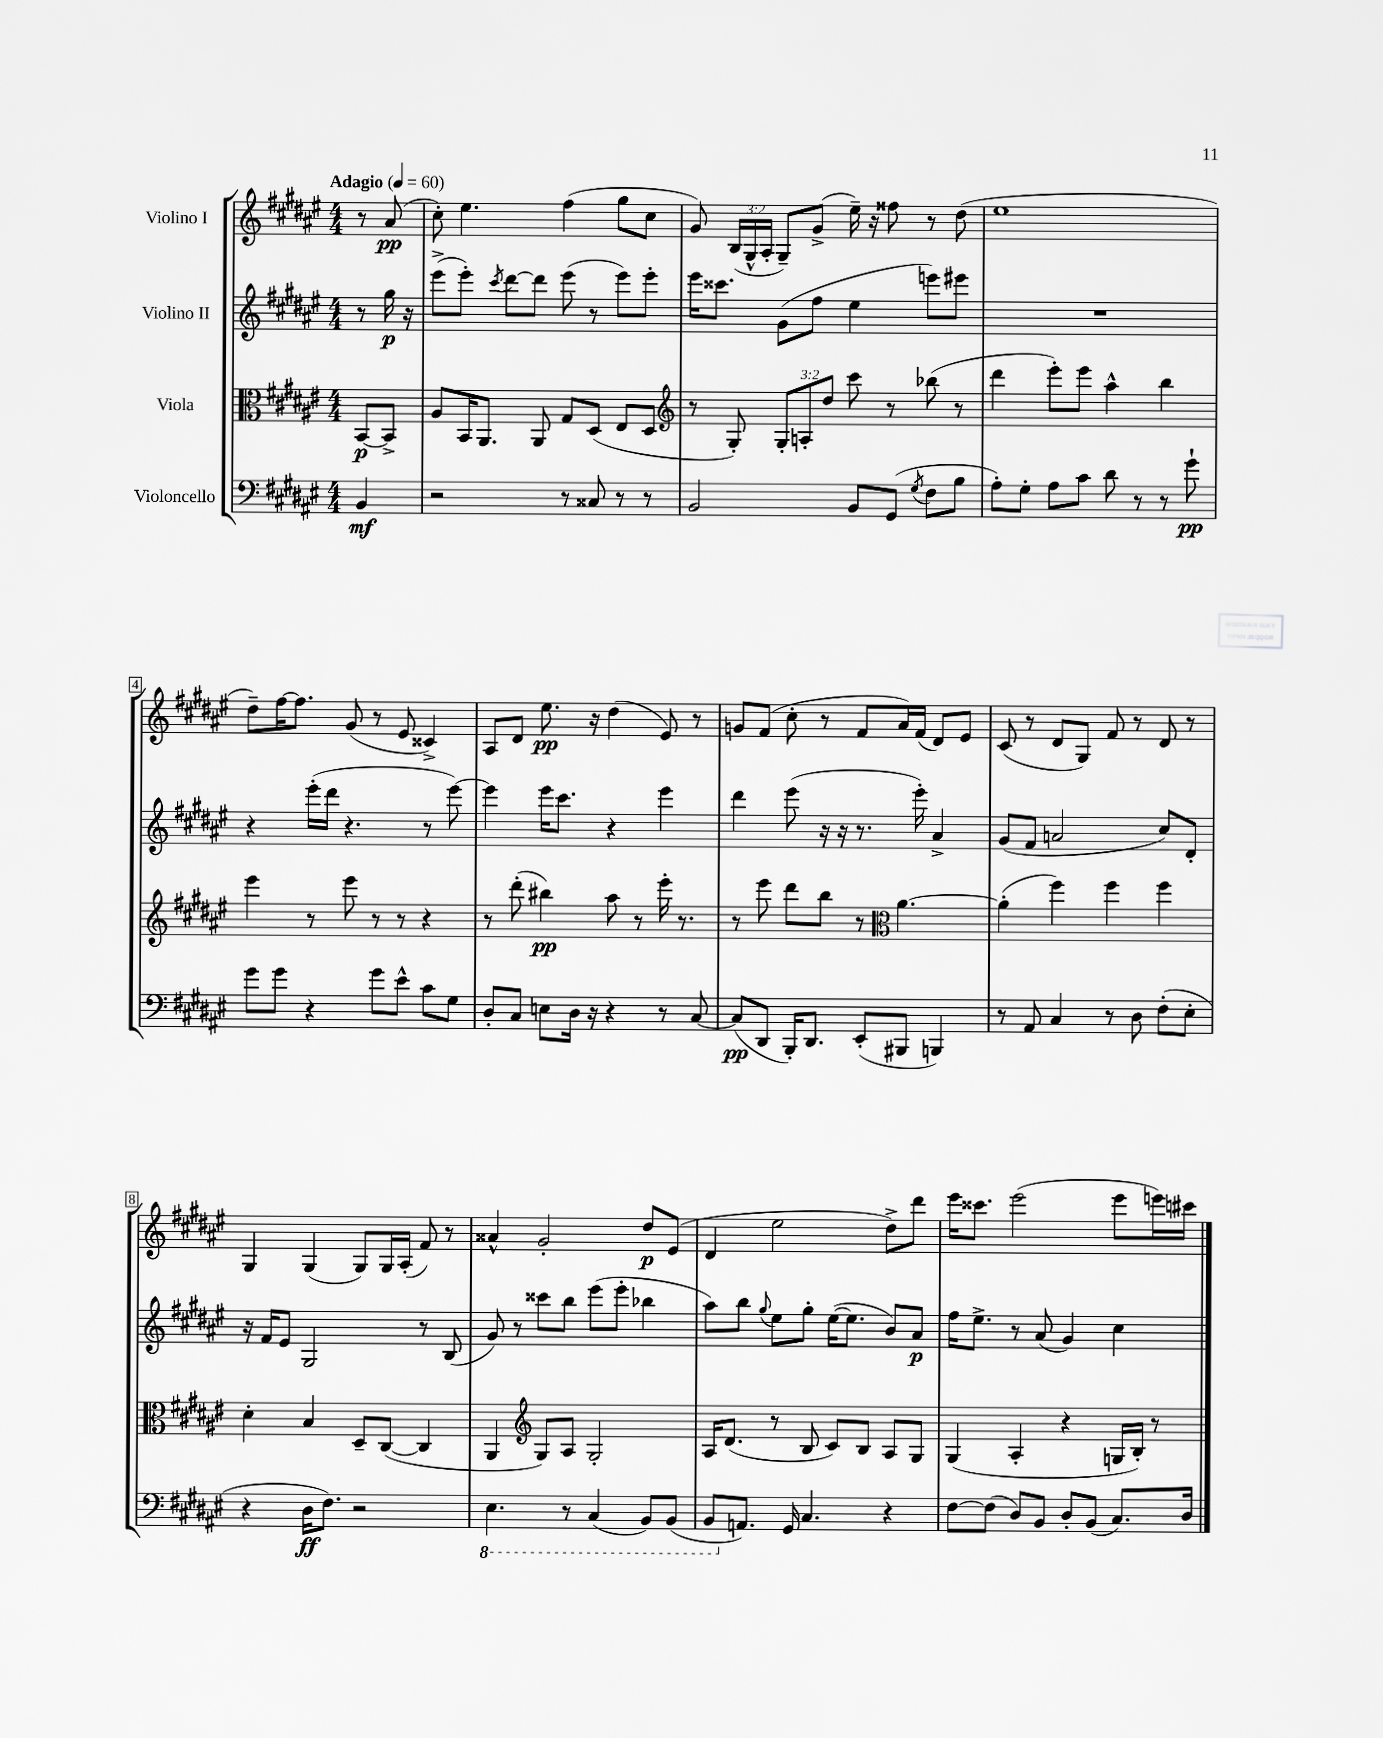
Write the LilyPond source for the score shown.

<<
\new StaffGroup <<
\new Staff = "s0" \with { instrumentName = "Violino I" } {
    \clef treble \key fis \major \numericTimeSignature \time 4/4 \override Staff.TupletNumber.text = #tuplet-number::calc-fraction-text \partial 4 \tempo "Adagio" 4 = 60
    \autoBeamOff r8 ais'8\pp( |
    cis''8-.) eis''4. fis''4( gis''8[ cis''8] |
    gis'8) \tuplet 3/2 { b16[( gis16-^ ais16]-. } gis8[--) gis'8]->( eis''16--) r16 fisis''8 r8 dis''8( |
    eis''1 |
    dis''8[--) fis''16~ fis''8.] gis'8( r8 eis'8 cisis'4->) |
    ais8[ dis'8] eis''8.\pp r16 dis''4( eis'8) r8 |
    g'8[ fis'8]( cis''8-. r8 fis'8[ ais'16) fis'16]( dis'8[) eis'8] |
    cis'8( r8 dis'8[ gis8]) fis'8 r8 dis'8 r8 |
    gis4 gis4( gis8[) gis16 ais16]-.( fis'8) r8 |
    aisis'4-^ gis'2-. dis''8[\p eis'8]( |
    dis'4 eis''2 dis''8[->) dis'''8] |
    eis'''16[ cisis'''8.] eis'''2( eis'''8[ e'''16) cis'''16] \bar "|." |
}
\new Staff = "s1" \with { instrumentName = "Violino II" } {
    \clef treble \key fis \major \numericTimeSignature \time 4/4 \partial 4
    \autoBeamOff r8 gis''16\p r16 |
    eis'''8[->( eis'''8]-.) \acciaccatura { cis'''8 } dis'''8[~ dis'''8] eis'''8( r8 eis'''8[) eis'''8]-. |
    eis'''16[ cisis'''8.] gis'8[( fis''8] eis''4 e'''8[) eis'''8] |
    R1 |
    r4 eis'''16[-.( dis'''16] r4. r8 eis'''8~) |
    eis'''4 eis'''16[ cis'''8.] r4 eis'''4 |
    dis'''4 eis'''8( r16 r16 r8. eis'''16-.) ais'4-> |
    gis'8[( fis'8] a'2 cis''8[) dis'8]-. |
    r16 fis'16[ eis'8] gis2 r8 b8( |
    gis'8) r8 cisis'''8[ b''8] eis'''8[( eis'''8]-. bes''4 |
    ais''8[) b''8] \appoggiatura { gis''8 } eis''8[ gis''8]-. eis''16[~( eis''8.] b'8[) ais'8]\p |
    fis''16[ eis''8.]-> r8 ais'8( gis'4) cis''4 \bar "|." |
}
\new Staff = "s2" \with { instrumentName = "Viola" } {
    \clef alto \key fis \major \numericTimeSignature \time 4/4 \override Staff.TupletNumber.text = #tuplet-number::calc-fraction-text \partial 4
    \autoBeamOff b,8[~\p b,8]-> |
    ais8[ b,16 ais,8.] ais,8 gis8[ dis8]( eis8[ dis8] |
    \clef treble r8 gis8-.) \tuplet 3/2 { gis8[-. a8-. dis''8] } cis'''8 r8 bes''8( r8 |
    dis'''4 eis'''8[-.) eis'''8] ais''4-^ b''4 |
    eis'''4 r8 eis'''8 r8 r8 r4 |
    r8 dis'''8-.( bis''4\pp) ais''8 r8 eis'''16-. r8. |
    r8 eis'''8 dis'''8[ b''8] r8 \clef alto ais'4.~ |
    ais'4-.( fis''4) fis''4 fis''4 |
    dis'4-. b4 dis8[-- cis8]~( cis4 |
    ais,4 \clef treble gis8[) ais8] gis2-. |
    ais16[ dis'8.]( r8 b8 cis'8[) b8] ais8[ gis8] |
    gis4( ais4-. r4 g16[ b16]-.) r8 \bar "|." |
}
\new Staff = "s3" \with { instrumentName = "Violoncello" } {
    \clef bass \key fis \major \numericTimeSignature \time 4/4 \partial 4
    \autoBeamOff b,4\mf |
    r2 r8 cisis8 r8 r8 |
    b,2 b,8[ gis,8]( \acciaccatura { gis8 } fis8[ b8] |
    ais8[-.) gis8]-. ais8[ cis'8] dis'8 r8 r8 gis'8-!\pp |
    gis'8[ gis'8] r4 gis'8[ eis'8]-^ cis'8[ gis8] |
    dis8[-. cis8] e8[ dis16] r16 r4 r8 cis8~ |
    cis8[\pp( dis,8] b,,16[-.) dis,8.] eis,8[-.( bis,,8] b,,4) |
    r8 ais,8 cis4 r8 dis8 fis8[-.( eis8]-. |
    r4 dis16[\ff fis8.]) r2 |
    \ottava #-1 eis,4. r8 cis,4( b,,8[) b,,8]( |
    b,,8[ \ottava #0 a,8.]) gis,16 cis4. r4 |
    fis8[~ fis8]( dis8[) b,8] dis8[-. b,8]( cis8.[) dis16] \bar "|." |
}
>>
>>
\layout { \context { \Score \override BarNumber.stencil = #(make-stencil-boxer 0.1 0.3 ly:text-interface::print) } }
